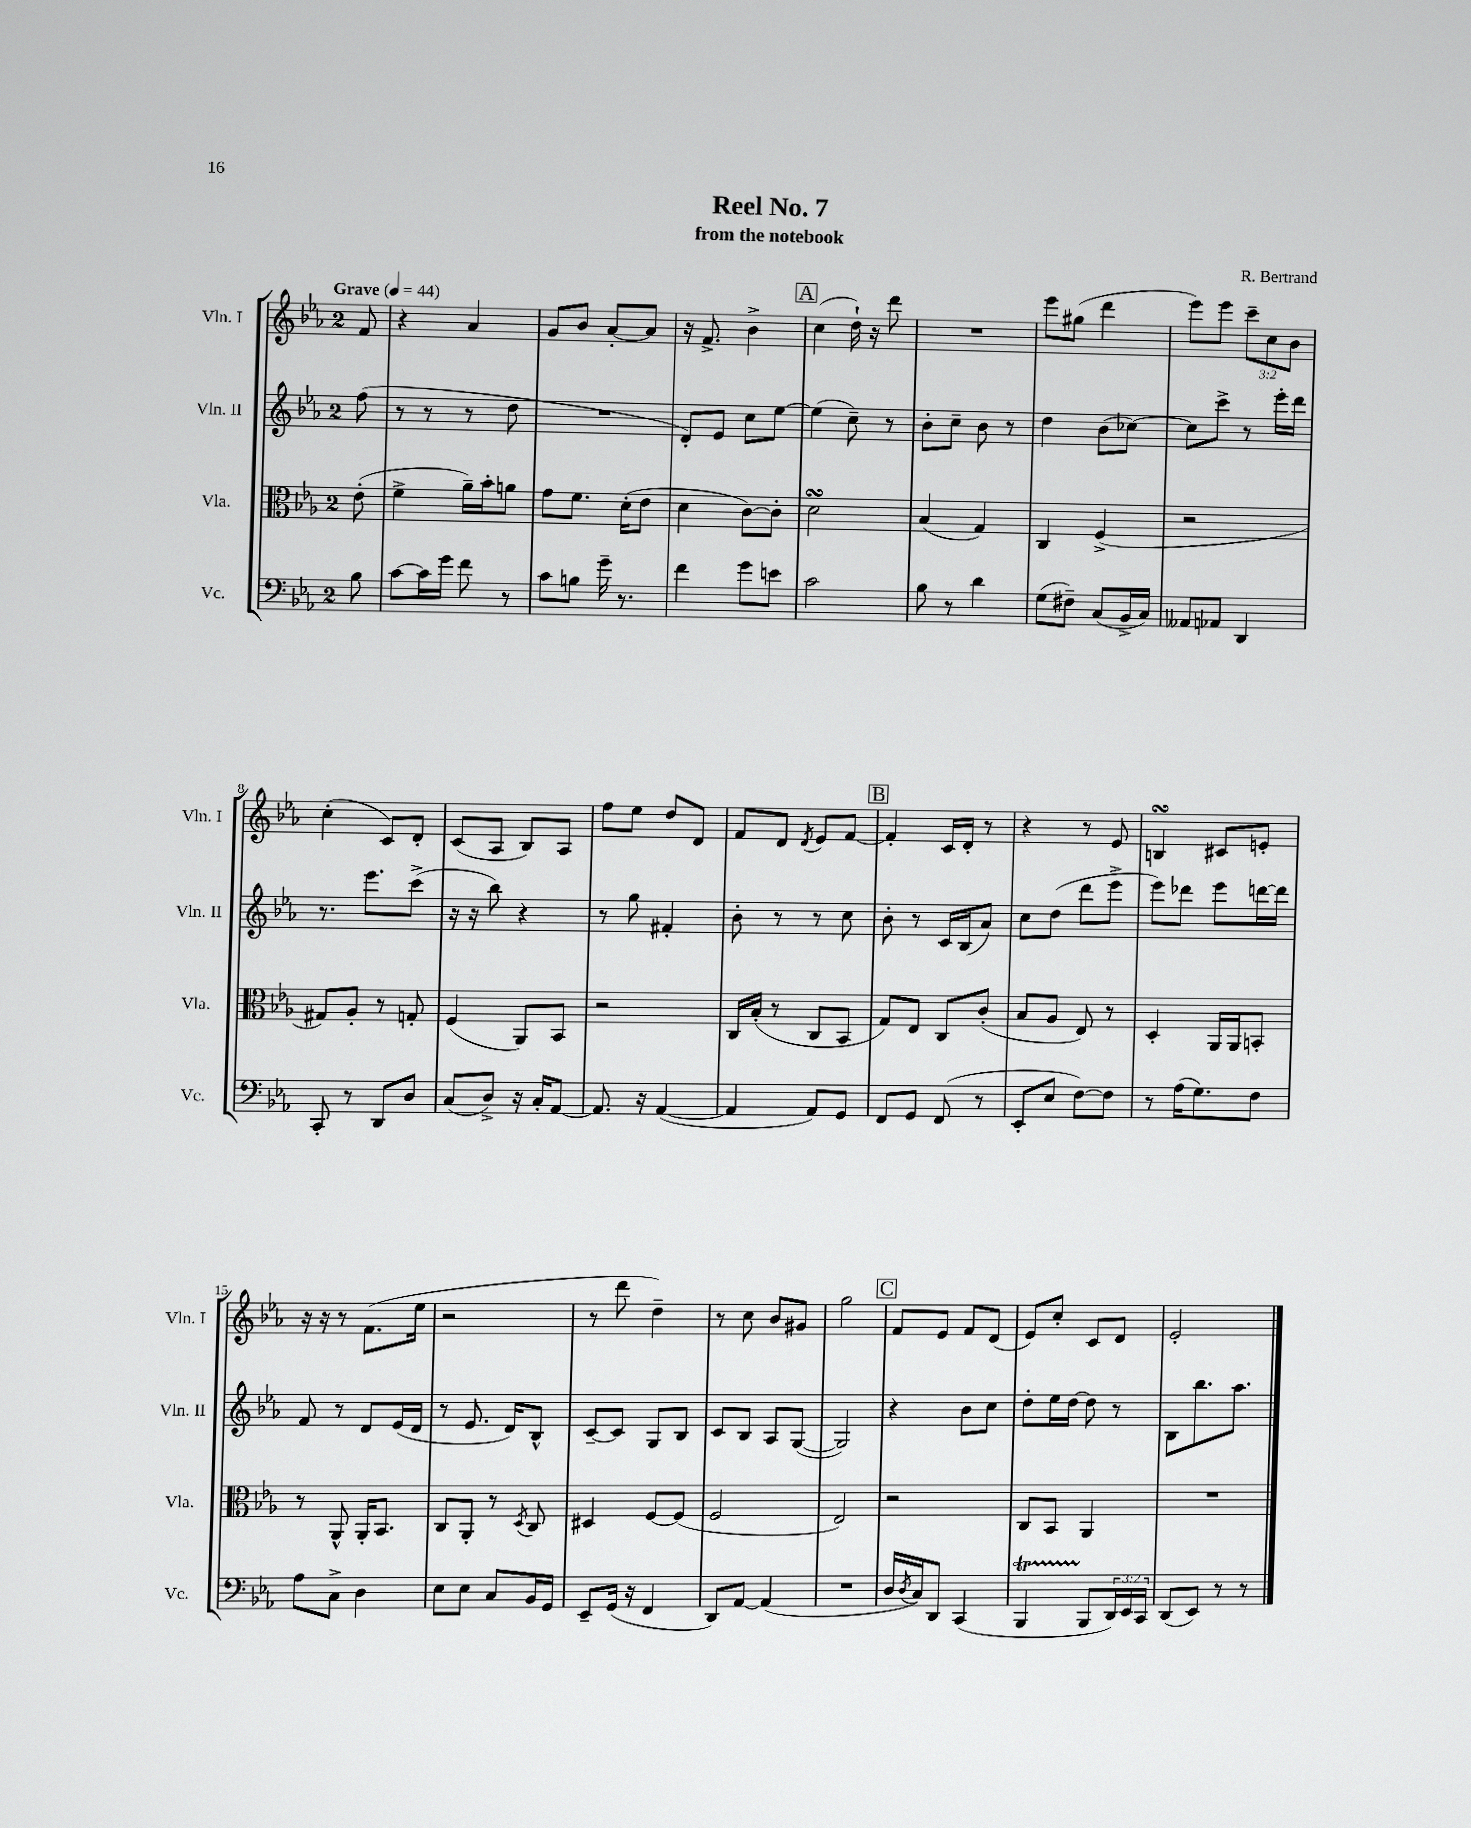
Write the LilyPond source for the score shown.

\header { title = "Reel No. 7" composer = "R. Bertrand" subtitle = "from the notebook" }
<<
\new StaffGroup <<
\new Staff = "s0" \with { instrumentName = "Vln. I" shortInstrumentName = "Vln. I" } {
    \clef treble \key ees \major \once \override Staff.TimeSignature.style = #'single-digit \time 2/4 \override Staff.TupletNumber.text = #tuplet-number::calc-fraction-text \partial 8 \tempo "Grave" 4 = 44
    f'8 |
    r4 aes'4 |
    g'8 bes'8 aes'8~-. aes'8 |
    r16 f'8.-> bes'4-> |
    \mark \markup { \box "A" } c''4( d''16-!) r16 d'''8 |
    R2 |
    ees'''8 gis''8( d'''4 |
    ees'''8) ees'''8 \tuplet 3/2 { c'''8-- c''8 bes'8 } |
    c''4-.( c'8) d'8-. |
    c'8( aes8 bes8) aes8 |
    f''8 ees''8 d''8 d'8 |
    f'8 d'8 \acciaccatura { d'8 } ees'8 f'8~ |
    \mark \markup { \box "B" } f'4-. c'16 d'16-. r8 |
    r4 r8 ees'8 |
    b4\turn cis'8 e'8-. |
    r16 r16 r8 f'8.( ees''16 |
    r2 |
    r8 d'''8 d''4--) |
    r8 c''8 bes'8 gis'8 |
    g''2 |
    \mark \markup { \box "C" } f'8 ees'8 f'8 d'8( |
    ees'8) c''8-. c'8 d'8 |
    ees'2-. \bar "|." |
}
\new Staff = "s1" \with { instrumentName = "Vln. II" shortInstrumentName = "Vln. II" } {
    \clef treble \key ees \major \once \override Staff.TimeSignature.style = #'single-digit \time 2/4 \partial 8
    f''8( |
    r8 r8 r8 d''8 |
    R2 |
    d'8-.) ees'8 c''8 ees''8~ |
    \mark \markup { \box "A" } ees''4( c''8--) r8 |
    bes'8-. c''8-- bes'8 r8 |
    d''4 bes'8( ces''8~) |
    ces''8 c'''8-> r8 ees'''16-. d'''16 |
    r8. ees'''8. c'''8->( |
    r16 r16 bes''8) r4 |
    r8 g''8 fis'4-. |
    bes'8-. r8 r8 c''8 |
    \mark \markup { \box "B" } bes'8-. r8 c'16 bes16( aes'8) |
    c''8 d''8( d'''8 ees'''8-> |
    ees'''8) des'''8 ees'''8 d'''16~ d'''16 |
    f'8 r8 d'8 ees'16( d'16 |
    r8 ees'8. d'16) bes8-^ |
    c'8~-- c'8 g8 bes8 |
    c'8 bes8 aes8 g8~( |
    g2) |
    \mark \markup { \box "C" } r4 bes'8 c''8 |
    d''8-. ees''16 d''16~ d''8 r8 |
    bes8 bes''8. aes''8. \bar "|." |
}
\new Staff = "s2" \with { instrumentName = "Vla." shortInstrumentName = "Vla." } {
    \clef alto \key ees \major \once \override Staff.TimeSignature.style = #'single-digit \time 2/4 \partial 8
    ees'8-.( |
    f'4-> aes'16--) bes'16-. a'8 |
    g'8 f'8. d'16-.( ees'8 |
    d'4 c'8~) c'8-. |
    \mark \markup { \box "A" } d'2\turn |
    bes4( g4) |
    c4 f4->( |
    r2 |
    gis8) aes8-. r8 g8-. |
    f4( aes,8) bes,8 |
    r2 |
    c16 bes16-.( r8 c8 bes,8 |
    \mark \markup { \box "B" } g8) ees8 c8 c'8-.( |
    bes8 aes8 ees8) r8 |
    d4-. aes,16 aes,16 b,8-. |
    r8 aes,8-^ aes,16-. bes,8. |
    c8 aes,8-. r8 \acciaccatura { d8 } c8 |
    dis4 f8~ f8( |
    f2 |
    ees2) |
    \mark \markup { \box "C" } r2 |
    c8 bes,8 aes,4 |
    R2 \bar "|." |
}
\new Staff = "s3" \with { instrumentName = "Vc." shortInstrumentName = "Vc." } {
    \clef bass \key ees \major \once \override Staff.TimeSignature.style = #'single-digit \time 2/4 \override Staff.TupletNumber.text = #tuplet-number::calc-fraction-text \partial 8
    bes8 |
    c'8~ c'16 g'16 f'8 r8 |
    c'8 b8 g'16-- r8. |
    f'4 g'8 e'8 |
    \mark \markup { \box "A" } c'2 |
    bes8 r8 d'4 |
    g8( fis8--) c8( bes,16-> c16) |
    aeses,8 aes,8 d,4 |
    c,8-. r8 d,8 d8 |
    c8( d8->) r16 c16-. aes,8~ |
    aes,8. r16 aes,4~( |
    aes,4 aes,8) g,8 |
    \mark \markup { \box "B" } f,8 g,8 f,8( r8 |
    ees,8-. ees8 f8~) f8 |
    r8 aes16( g8.) f8 |
    aes8 c8-> d4 |
    ees8 ees8 c8 bes,16 g,16 |
    ees,8-- g,16( r16 f,4 |
    d,8) aes,8~ aes,4( |
    R2 |
    \mark \markup { \box "C" } d16 \acciaccatura { d8 } c16) d,8 c,4( |
    bes,,4\startTrillSpan bes,,8\stopTrillSpan \tuplet 3/2 { d,16) ees,16 c,16 } |
    d,8( ees,8) r8 r8 \bar "|." |
}
>>
>>
